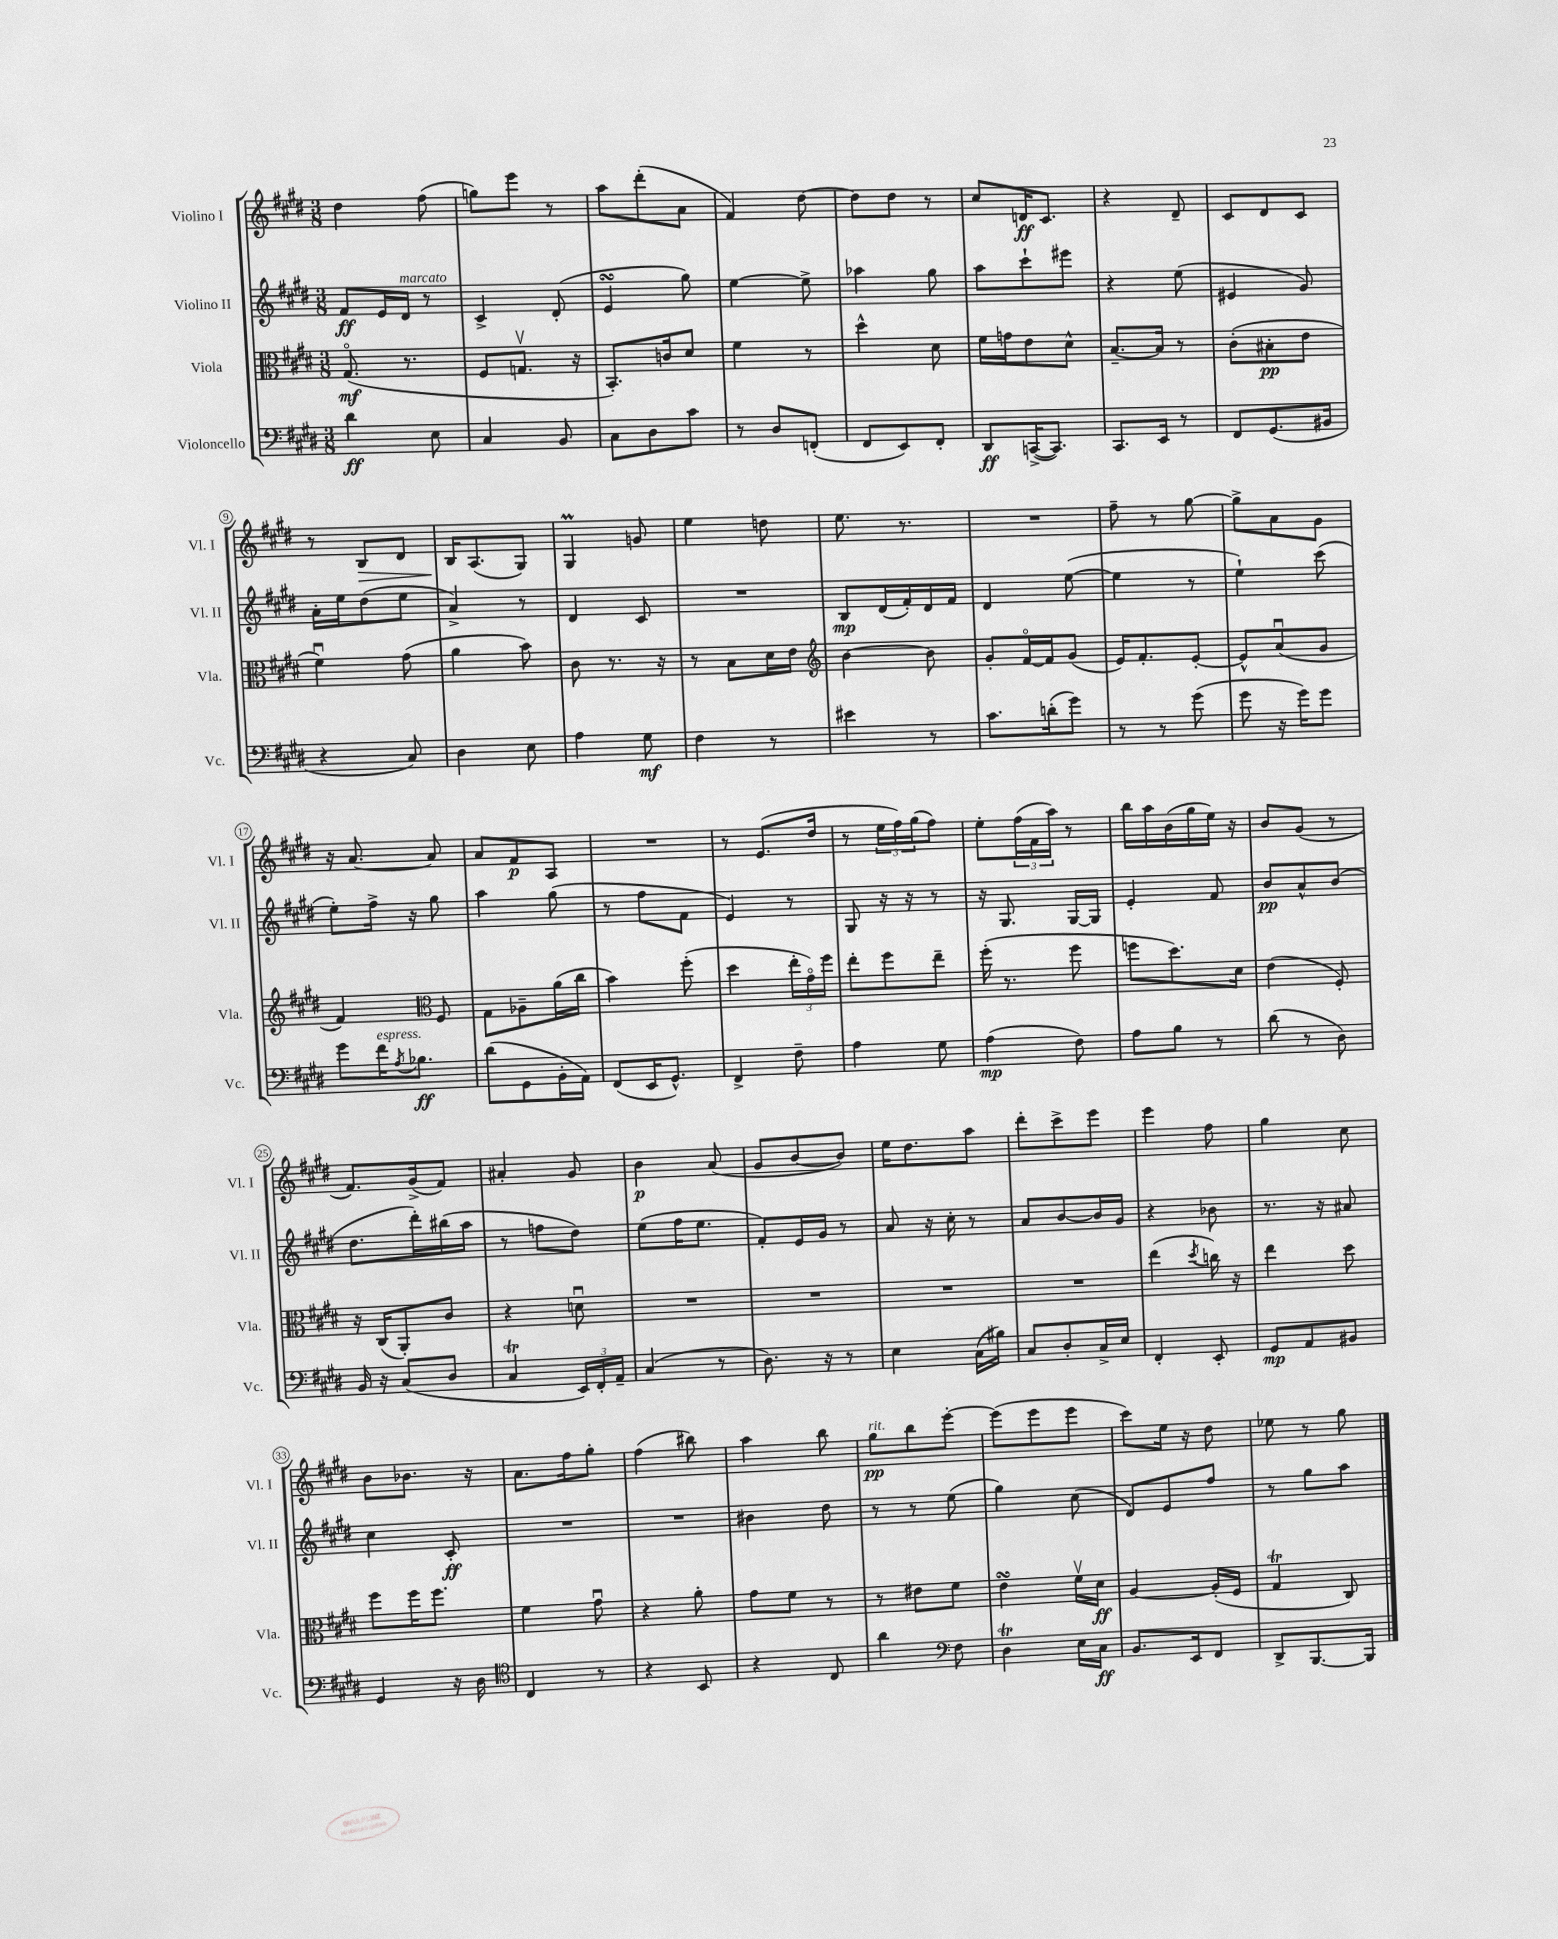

**kern	**dynam	**kern	**dynam	**kern	**dynam	**kern	**dynam
*part4	*part4	*part3	*part3	*part2	*part2	*part1	*part1
*staff4	*staff4	*staff3	*staff3	*staff2	*staff2	*staff1	*staff1
*I"Violoncello	*	*I"Viola	*	*I"Violino II	*	*I"Violino I	*
*I'Vc.	*	*I'Vla.	*	*I'Vl. II	*	*I'Vl. I	*
*clefF4	*	*clefC3	*	*clefG2	*	*clefG2	*
*k[f#c#g#d#]	*	*k[f#c#g#d#]	*	*k[f#c#g#d#]	*	*k[f#c#g#d#]	*
*M3/8	*	*M3/8	*	*M3/8	*	*M3/8	*
=1	=1	=1	=1	=1	=1	=1	=1
4d#\	ff	(8.G#/	mf	8f#/L	ff	4dd#\	.
.	.	.	.	16e/L	.	.	.
!	!	!	!	!LO:TX:a:i:t=marcato	!	!	!
.	.	8.r	.	16d#/JJ	.	.	.
8E\	.	.	.	8r	.	(8ff#\	.
=2	=2	=2	=2	=2	=2	=2	=2
4C#/	.	8F#/L	.	4c#^/	.	8ggn\L)	.
.	.	8.Gnv/J	.	.	.	8eee\J	.
8BB/	.	.	.	(8d#'/	.	8r	.
.	.	16r	.	.	.	.	.
=3	=3	=3	=3	=3	=3	=3	=3
8C#\L	.	8.BB'/L)	.	4esSSs/	.	8aa\L	.
8D#\	.	.	.	.	.	(8ddd#'\	.
.	.	16cn/k	.	.	.	.	.
8c#\J	.	8d#/J	.	8gg#\)	.	8a\J	.
=4	=4	=4	=4	=4	=4	=4	=4
8r	.	4f#\	.	[4ee\	.	4f#/)	.
8D#/L	.	.	.	.	.	.	.
(8FFn'/J	.	8r	.	8ee^\]	.	[8dd#\	.
=5	=5	=5	=5	=5	=5	=5	=5
8FF#/L	.	4dd#^^\	.	4aa-X\	.	8dd#\L]	.
8EE/)	.	.	.	.	.	8dd#\J	.
8FF#'/J	.	8d#\	.	8gg#\	.	8r	.
=6	=6	=6	=6	=6	=6	=6	=6
8DD#/L	ff	16f#\LL	.	8aa\L	.	8cc#/L	.
.	.	16gn\J	.	.	.	.	.
([16CCn^/K	.	8e\	.	8ccc#`\	.	16dn/K	ff
8.CC/J])	.	.	.	.	.	8.c#/J	.
.	.	8d#^^\J	.	8eee#X\J	.	.	.
=7	=7	=7	=7	=7	=7	=7	=7
8.CC#/L	.	[8.B~/L	.	4r	.	4r	.
16EE/Jk	.	16B/Jk]	.	.	.	.	.
8r	.	8r	.	(8ee\	.	8d#~/	.
=8	=8	=8	=8	=8	=8	=8	=8
8FF#/L	.	(8c#'\L	.	4e#X/	.	8c#/L	.
(8.GG#/	.	8B#X'\	pp	.	.	8d#/	.
.	.	8e\J	.	8g#/)	.	8c#/J	.
16BB#X/Jk	.	.	.	.	.	.	.
!!LO:LB:g=z
=9	=9	=9	=9	=9	=9	=9	=9
4r	.	4f#u\)	.	16a'\LL	.	8r	.
.	.	.	.	16ee\J	.	.	.
!	!	!	!	!	!	!	!LO:HP:b
.	.	.	.	(8dd#\	.	8B/L	>
8C#/)	.	(8g#\	.	8ee\J	.	8d#/J	.
=10	=10	=10	=10	=10	=10	=10	=10
4D#\	.	4a\	.	4a^/)	.	16B/KL	.
.	.	.	.	.	.	(8.A/	]
8E\	.	8b\)	.	8r	.	8G#/J)	.
=11	=11	=11	=11	=11	=11	=11	=11
4A\	.	8c#\	.	4d#/	.	4G#m/	.
.	.	8.r	.	.	.	.	.
8G#\	mf	.	.	8c#/	.	8gn/	.
.	.	16r	.	.	.	.	.
=12	=12	=12	=12	=12	=12	=12	=12
4F#\	.	8r	.	4.r	.	4ee\	.
.	.	8B\L	.	.	.	.	.
8r	.	16d#\L	.	.	.	8ddn\	.
.	.	16e\JJ	.	.	.	.	.
=13	=13	=13	=13	=13	=13	=13	=13
*	*	*clefG2	*	*	*	*	*
4e#X\	.	[4b\	.	8B/L	mp	8.ee\	.
.	.	.	.	(16d#/L	.	.	.
.	.	.	.	16f#'/)	.	8.r	.
8r	.	8b\]	.	16d#/	.	.	.
.	.	.	.	16f#/JJ	.	.	.
=14	=14	=14	=14	=14	=14	=14	=14
8.c#\L	.	8g#'/L	.	4d#/	.	4.r	.
.	.	[16f#/L	.	.	.	.	.
(16dn'\k	.	16f#/J]	.	.	.	.	.
8g#\J)	.	(8g#/J	.	([8ee\	.	.	.
=15	=15	=15	=15	=15	=15	=15	=15
8r	.	16e/KL)	.	4ee\]	.	8ff#~\	.
.	.	8.f#'/	.	.	.	.	.
8r	.	.	.	.	.	8r	.
(8g#\	.	[8e'/J	.	8r	.	[8gg#\	.
=16	=16	=16	=16	=16	=16	=16	=16
8g#\	.	8e^^/L]	.	4ee`\)	.	8gg#^\L]	.
16r	.	(8au/	.	.	.	8a\	.
16g#\KL)	.	.	.	.	.	.	.
8g#\J	.	8g#/J	.	(8ccc#\	.	8g#\J	.
!!LO:LB:g=z
=17	=17	=17	=17	=17	=17	=17	=17
8g#\L	.	4f#/)	.	8ee'\L)	.	16r	.
.	.	.	.	.	.	[8.a/	.
!LO:TX:a:i:t=espress.	!	!	!	!	!	!	!
16f#\K	.	.	.	16ff#^\Jk	.	.	.
8qA/	.	.	.	.	.	.	.
8.B-X\J	ff	.	.	16r	.	.	.
*	*	*clefC3	*	*	*	*	*
.	.	8F#/	.	8gg#\	.	8a/]	.
=18	=18	=18	=18	=18	=18	=18	=18
(8d#\L	.	8G#\L	.	4aa\	.	8a/L	.
8GG#\	.	8A-X~\	.	.	.	8f#/	p
16BB'\L	.	(16a\L	.	(8gg#\	.	8A/J	.
16AA\JJ)	.	16cc#\JJ	.	.	.	.	.
=19	=19	=19	=19	=19	=19	=19	=19
(8FF#/L	.	4b\)	.	8r	.	4.r	.
16EE/K	.	.	.	8ff#\L	.	.	.
8.GG#^^/J)	.	.	.	.	.	.	.
.	.	(8ff#'\	.	8f#\J	.	.	.
=20	=20	=20	=20	=20	=20	=20	=20
4FF#^/	.	4dd#\	.	4e/)	.	8r	.
.	.	.	.	.	.	(8.e/L	.
8F#~\	.	24ee'\LL	.	8r	.	.	.
.	.	24g#\)	.	.	.	.	.
.	.	.	.	.	.	16dd#/Jk	.
.	.	24ff#\JJ	.	.	.	.	.
=21	=21	=21	=21	=21	=21	=21	=21
4A\	.	8ee'\L	.	8G#/	.	8r	.
.	.	8ff#\	.	16r	.	24ee\LL	.
.	.	.	.	.	.	24ff#\)	.
.	.	.	.	16r	.	.	.
.	.	.	.	.	.	(24gg#\J	.
8G#\	.	8ee~\J	.	8r	.	8ff#\J)	.
=22	=22	=22	=22	=22	=22	=22	=22
(4A\	mp	(16ff#'\	.	16r	.	8ee'\L	.
.	.	8.r	.	8.G#/	.	.	.
.	.	.	.	.	.	(24ff#\L	.
.	.	.	.	.	.	24f#\	.
.	.	.	.	.	.	24aa\JJ)	.
8F#\)	.	8ff#\	.	[16G#/LL	.	8r	.
.	.	.	.	16G#/JJ]	.	.	.
=23	=23	=23	=23	=23	=23	=23	=23
8A\L	.	8ffn\L	.	4e'/	.	16bb\LL	.
.	.	.	.	.	.	16aa\	.
8B\J	.	8.dd#\)	.	.	.	(16b\	.
.	.	.	.	.	.	16gg#\	.
8r	.	.	.	8f#/	.	16ee\JJ)	.
.	.	16d#\Jk	.	.	.	16r	.
=24	=24	=24	=24	=24	=24	=24	=24
(8d#\	.	(4e\	.	8b/L	pp	8b/L	.
8r	.	.	.	8a^^/	.	(8g#/J	.
8D#\)	.	8F#'/)	.	(8b/J	.	8r	.
!!LO:LB:g=z
=25	=25	=25	=25	=25	=25	=25	=25
16BB/	.	16r	.	8.dd#\L	.	8.f#/L)	.
16r	.	(16C#/KL	.	.	.	.	.
(8C#/L	.	8AA'/)	.	.	.	.	.
.	.	.	.	16ddd#'\L)	.	(16g#^/k	.
8D#/J	.	8c#/J	.	(16bb#X\	.	8f#/J)	.
.	.	.	.	16aa\JJ	.	.	.
=26	=26	=26	=26	=26	=26	=26	=26
4C#T/	.	4r	.	8r	.	4a#X'/	.
.	.	.	.	8ffn\L	.	.	.
24EE/LL)	.	8dnu\	.	8dd#\J)	.	8g#/	.
24FF#'/	.	.	.	.	.	.	.
24AA~/JJ	.	.	.	.	.	.	.
=27	=27	=27	=27	=27	=27	=27	=27
(4C#/	.	4.r	.	(8ee\L	.	4b\	p
.	.	.	.	16ff#\K	.	.	.
.	.	.	.	8.ee\J	.	.	.
8r	.	.	.	.	.	(8a/	.
=28	=28	=28	=28	=28	=28	=28	=28
8.D#\)	.	4.r	.	8f#'/L)	.	8g#/L	.
.	.	.	.	16e/L	.	[8b/	.
16r	.	.	.	16g#/JJ	.	.	.
8r	.	.	.	8r	.	8b/J])	.
=29	=29	=29	=29	=29	=29	=29	=29
4E\	.	4.r	.	8a/	.	16ee\KL	.
.	.	.	.	.	.	8.dd#\	.
.	.	.	.	16r	.	.	.
.	.	.	.	16cc#'\	.	.	.
(16C#\LL	.	.	.	8r	.	8aa\J	.
16B#X\JJ)	.	.	.	.	.	.	.
=30	=30	=30	=30	=30	=30	=30	=30
8C#/L	.	4.r	.	8a/L	.	8ddd#'\L	.
8D#'/	.	.	.	[8b/	.	8ccc#^\	.
16C#^/L	.	.	.	16b/L]	.	8eee\J	.
16E/JJ	.	.	.	16g#/JJ	.	.	.
=31	=31	=31	=31	=31	=31	=31	=31
4FF#'/	.	(4ee\	.	4r	.	4eee\	.
.	.	8qdd#/	.	.	.	.	.
8EE'/	.	16ccn\)	.	8b-X\	.	8ff#\	.
.	.	16r	.	.	.	.	.
=32	=32	=32	=32	=32	=32	=32	=32
8GG#/L	mp	4ee\	.	8.r	.	4gg#\	.
8AA/	.	.	.	.	.	.	.
.	.	.	.	16r	.	.	.
8BB#X/J	.	8dd#\	.	8a#X/	.	8cc#\	.
!!LO:LB:g=z
=33	=33	=33	=33	=33	=33	=33	=33
4GG#/	.	8ff#\L	.	4cc#\	.	8b\L	.
.	.	16ff#\K	.	.	.	8.b-X\J	.
.	.	8.ff#\J	.	.	.	.	.
16r	.	.	.	8c#'/	ff	.	.
16D#\	.	.	.	.	.	16r	.
=34	=34	=34	=34	=34	=34	=34	=34
*clefC4	*	*	*	*	*	*	*
4C#/	.	4f#\	.	4.r	.	8.a\L	.
.	.	.	.	.	.	16ff#\k	.
8r	.	8g#u\	.	.	.	8gg#'\J	.
=35	=35	=35	=35	=35	=35	=35	=35
4r	.	4r	.	4.r	.	(4ff#\	.
8BB/	.	8a'\	.	.	.	8bb#X\)	.
=36	=36	=36	=36	=36	=36	=36	=36
4r	.	8g#\L	.	4b#X\	.	4aa\	.
.	.	8f#\J	.	.	.	.	.
8C#/	.	8r	.	8dd#\	.	8bb\	.
=37	=37	=37	=37	=37	=37	=37	=37
!	!	!	!	!	!	!LO:TX:a:i:t=rit.	!
4a\	.	8r	.	8r	.	8gg#\L	pp
.	.	8e#X\L	.	8r	.	8bb\	.
*clefF4	*	*	*	*	*	*	*
8F#\	.	8f#\J	.	(8ee\	.	[8eee'\J	.
=38	=38	=38	=38	=38	=38	=38	=38
4D#t\	.	4esSSs\	.	4gg#\)	.	(8eee\L]	.
.	.	.	.	.	.	8eee\	.
16E\LL	.	16f#v\LL	.	(8cc#\	.	8eee\J	.
16C#\JJ	ff	16d#\JJ	ff	.	.	.	.
=39	=39	=39	=39	=39	=39	=39	=39
8.BB/L	.	[4A/	.	8d#/L)	.	8ccc#\L)	.
.	.	.	.	8e/	.	16ee\Jk	.
16EE/k	.	.	.	.	.	16r	.
8FF#/J	.	(16A'/LL]	.	8ff#/J	.	8dd#\	.
.	.	16F#/JJ	.	.	.	.	.
=40	=40	=40	=40	=40	=40	=40	=40
8DD#^/L	.	4G#t/	.	8r	.	8ee-X\	.
[8.BBB/	.	.	.	8gg#\L	.	8r	.
.	.	8C#/)	.	8aa\J	.	8gg#\	.
16BBB/Jk]	.	.	.	.	.	.	.
==	==	==	==	==	==	==	==
*-	*-	*-	*-	*-	*-	*-	*-
